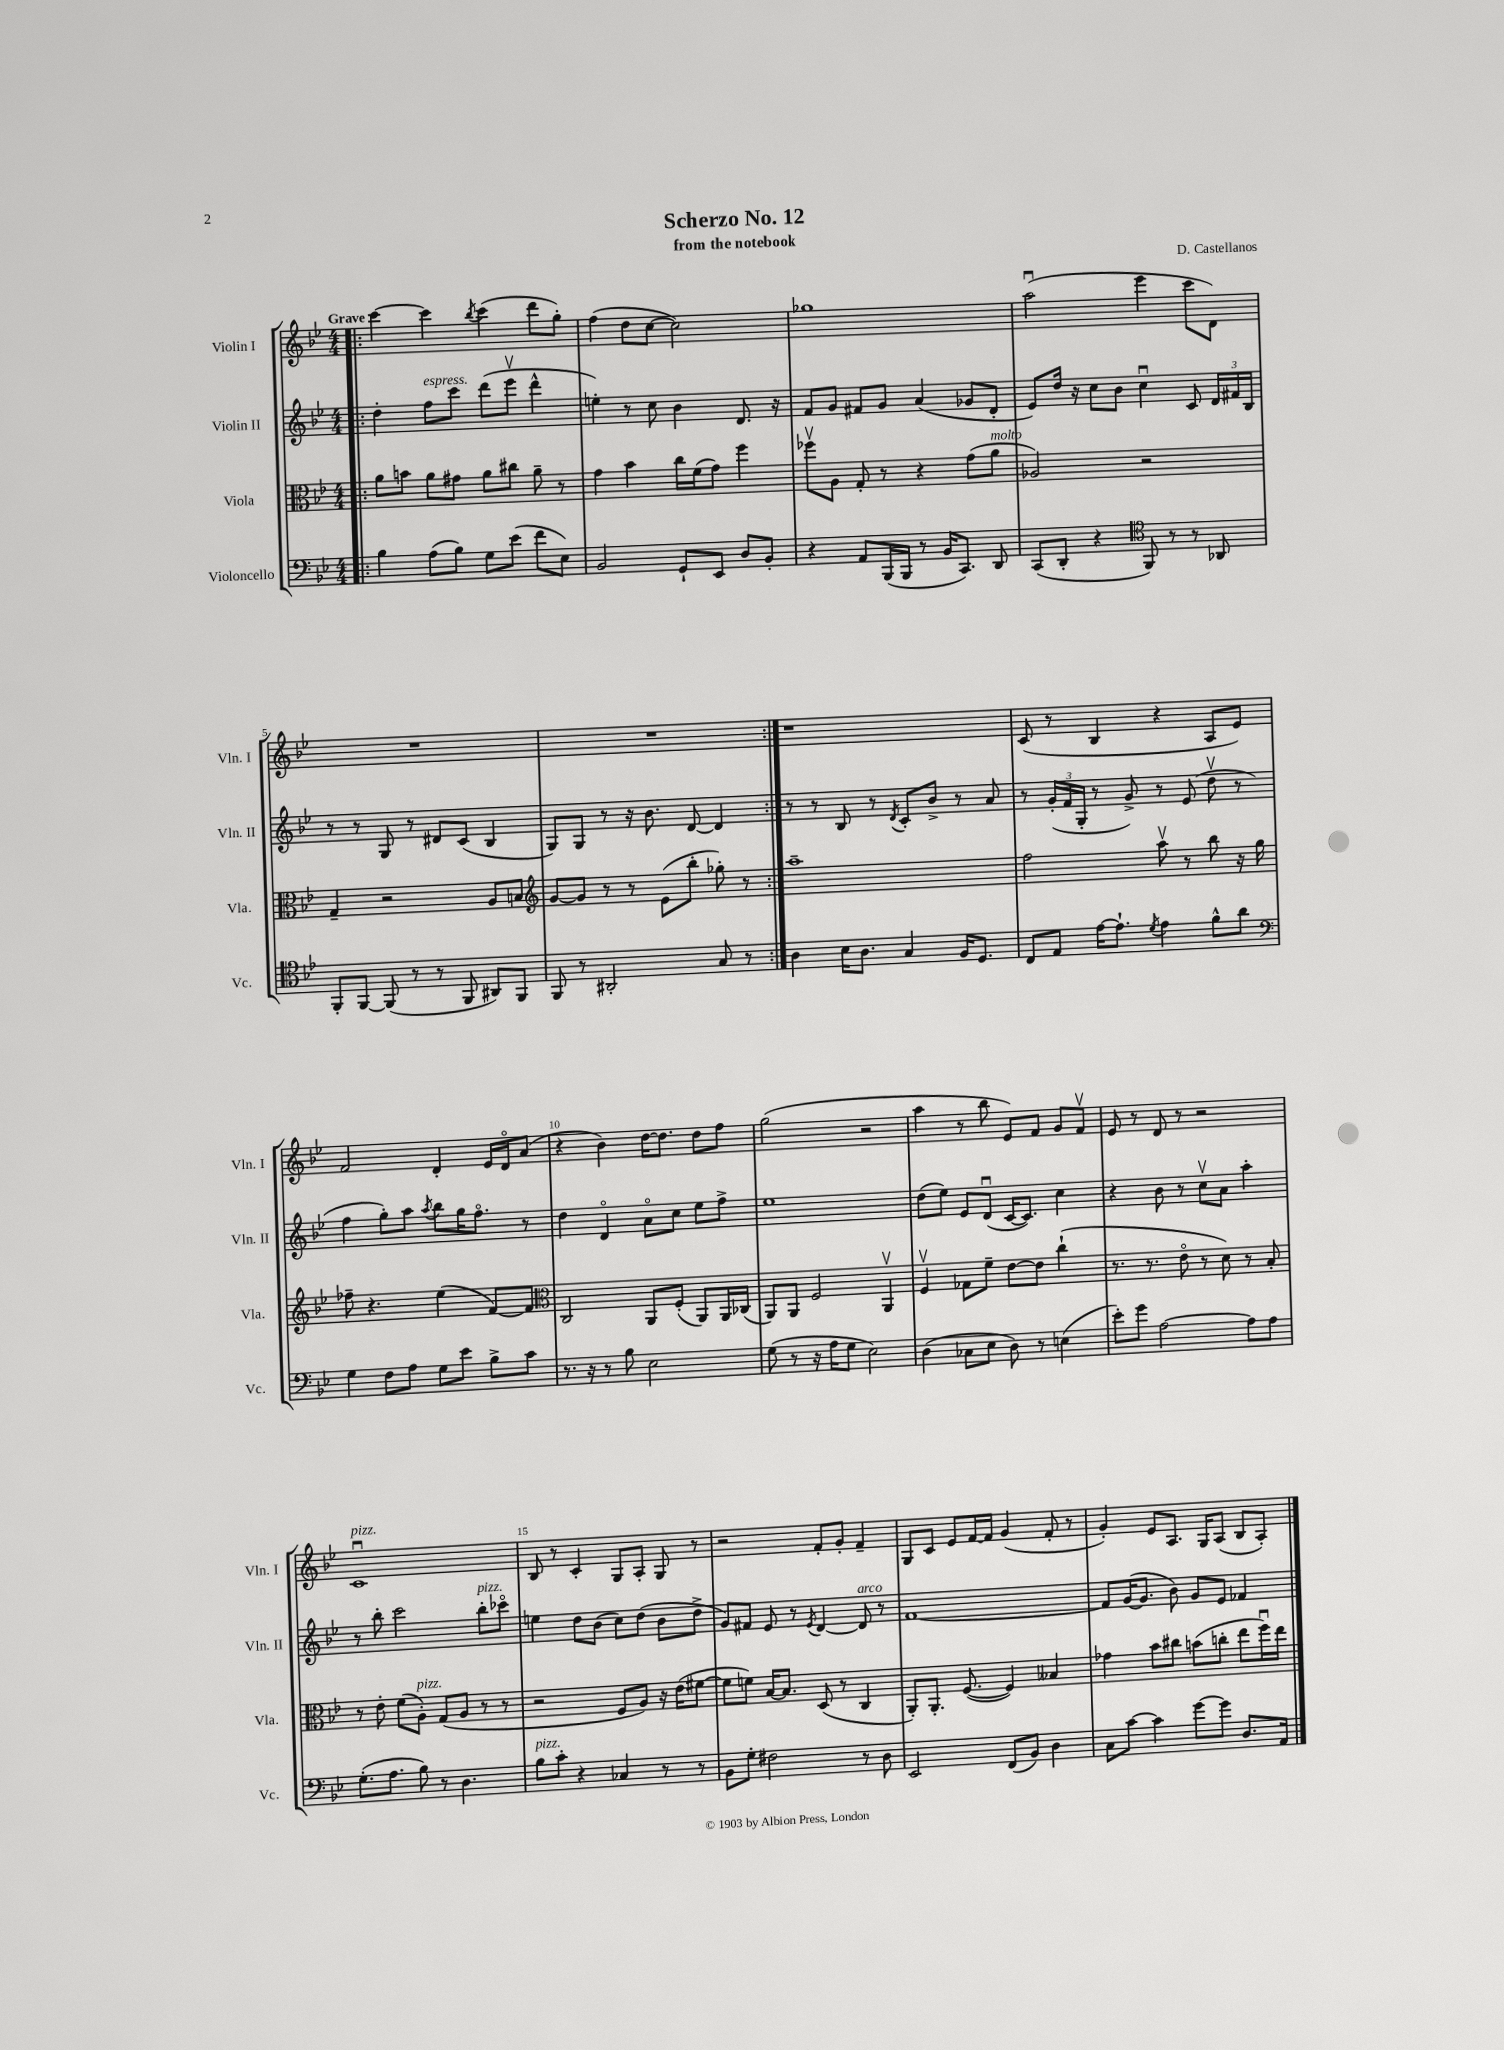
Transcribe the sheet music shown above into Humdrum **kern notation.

**kern	**kern	**kern	**kern
*staff4	*staff3	*staff2	*staff1
*clefF4	*clefC3	*clefG2	*clefG2
*k[b-e-]	*k[b-e-]	*k[b-e-]	*k[b-e-]
*M4/4	*M4/4	*M4/4	*M4/4
=!|:	=!|:	=!|:	=!|:
4B-\	8a\L	4dd'\	[4ccc\
.	8b\J	.	.
(8A\L	8a\L	8ff\L	4ccc\]
8B-\J)	8g#\J	8ccc\J	.
.	.	.	8qbb-/
8G\L	8a\L	(8ddd\L	(4ccc\
(8e-\J	8cc#\J	8eee-v\J	.
8f\L	8a~\	4ddd^^\	8ddd\L
8E-\J)	8r	.	8gg'\J)
=	=	=	=
2BB-/	4g\	4ee'\)	(4ff\
.	4b-\	8r	8dd\L
.	.	8cc\	[8cc\J
8GG`/L	16cc\LL	4b-\	2cc\])
.	(16f\J	.	.
8EE-/J	8g\J)	.	.
8D/L	4ff\	8.d/	.
8BB-'/J	.	.	.
.	.	16r	.
=	=	=	=
4r	8ff-v\L	8f/L	1gg-
.	8A\J	8g/J	.
8AA/L	8G'/	8f#/L	.
(16BBB-/L	8r	8g/J	.
16BBB-/JJ	.	.	.
8r	4r	(4a/	.
16BB-/LK	.	.	.
8.CC/J)	.	.	.
.	(8g\L	8g-/L	.
8DD/	8a\J	8d'/J	.
=	=	=	=
(8CC/L	2A-/)	8e-/L)	(2aau\
8DD'/J	.	16dd/Jk	.
.	.	16r	.
4r	.	8cc\L	.
.	.	8b-\J	.
*clefC4	*	*	*
8FF/)	2r	4ccu\	4eee-\
8r	.	.	.
8r	.	8c/	8ccc\L
8AA-/	.	24d/LL	8d\J)
.	.	24f#/	.
.	.	24B-/JJ	.
=	=	=	=
8FF'/L	4G~/	8r	1r
[8FF/J	.	8r	.
(8FF/]	2r	8G/	.
8r	.	8r	.
8r	.	8d#/L	.
8FF/	.	(8c/J	.
8AA#/L)	8A/L	4B-/	.
8FF/J	8B/J	.	.
=	=	=	=
*	*clefG2	*	*
8FF/	[8g/L	8G/L)	1r
8r	8g/]J	8G/J	.
2AA#'/	8r	8r	.
.	8r	16r	.
.	.	8.b-\	.
.	(8e-\L	.	.
.	8bb-'\J	[8d/	.
8G/	8gg-'\)	4d/]	.
8r	8r	.	.
=:|!	=:|!	=:|!	=:|!
4A\	1aa~	8r	1r
.	.	8r	.
16B-\LK	.	8B-/	.
8.A\J	.	.	.
.	.	8r	.
.	.	8qd/	.
4G/	.	8c'/L	.
.	.	8b-^/J	.
16F/LK	.	8r	.
8.D/J	.	.	.
.	.	8a/	.
=	=	=	=
8C/L	2ff\	8r	(8c/
8E-/J	.	(24g'/LL	8r
.	.	24f/	.
.	.	24G'/JJ	.
[16e-\LK	.	8r	4B-/
8.e-`\]J	.	.	.
.	.	8g^/)	.
8qd/	.	.	.
4e-\	8aav\	8r	4r
.	8r	(8e-/	.
8f^^\L	8bb-\	8ddv\	8A/L
8a\J	16r	8r	8e-/J)
.	16gg\	.	.
=	=	=	=
*clefF4	*	*	*
4G\	8ff-~\	4ff\	2f/
.	4.r	.	.
8F\L	.	8gg'\L)	.
8A\J	.	8aa\J	.
.	.	8qaa/	.
8G\L	(4ee-\	8bb-\L	4d'/
8e-\J	.	16gg\K	.
.	.	8.ffo\J	.
8B-^\L	[8f/L)	.	16e-/LL
.	.	.	16do/J
8c\J	8f/]J	8r	(8a/J
=	=	=	=
*	*clefC3	*	*
8.r	2C/	4dd\	4r
16r	.	.	.
8r	.	4do/	4b-\)
8B-\	.	.	.
2E-\	8AA/L	8ao\L	[16dd\LK
.	.	.	8.dd\]J
.	(8F'/J	8cc\J	.
.	8AA/L)	8ee-\L	8dd\L
.	16AA/L	8ff^\J	8ff\J
.	(16C-/JJ	.	.
=	=	=	=
(8G\	8AA/L)	1ee-	(2gg\
8r	8AA/J	.	.
16r	2F/	.	.
16A\LK	.	.	.
8G\J	.	.	.
2E-\)	.	.	2r
.	4AAv/	.	.
=	=	=	=
(4D\	4Fv/	(8dd\L	4aa\
.	.	8ee-\J)	.
8C-\L	8G-\L	8e-/L	8r
8E-\J	8f~\J	(8du/J	8bb-\
8D\)	[8e-\L	[16c/LK	8e-/L)
.	.	8.c/]J)	.
8r	8e-\]J	.	8f/J
(4E\	(4cc`\	4cc\	8g/L
.	.	.	8fv/J
=	=	=	=
8e-'\L)	8.r	4r	8e-/
8g\J	.	.	8r
.	8.r	.	.
[2A\	.	8b-\	8d/
.	8e-o\	8r	8r
.	8r	8ccv\L	2r
.	8d\)	8a\J	.
8A\]L	8r	4aa'\	.
8A\J	8B-'/	.	.
=	=	=	=
(8.G'\L	8r	8r	1cu
.	8e-'\	8bb-'\	.
8.A\J	.	.	.
.	(8f\L	2ccc\	.
8B-\)	8A'\J)	.	.
8r	(8G/L	.	.
4.D\	8A/J	.	.
.	8r	8bb-'\L	.
.	8r	8ccc-o\J	.
=	=	=	=
8B-\L	2r	4ee\	8B-/
8c'\J	.	.	8r
4r	.	8dd\L	4c'/
.	.	(8b-\J	.
4C-/	8F/L	8cc\L)	8G/L
.	8A/J)	(8dd\J	8A'/J
8r	16r	8b-\L	8G/
.	(16e-\LK	.	.
8r	[8f#\J	8dd^\J	8r
=	=	=	=
8BB-\L	8f#\]L	8g/L)	2r
8G'\J	8f\J)	8f#/J	.
2F#\	[16B-/LK	8e-/	.
.	8.B-/]J	.	.
.	.	8r	.
.	.	8qe-/	.
.	(8D/	[4d/	8f'/L
.	8r	.	8g'/J
8r	4C/	8d/]	4f~/
8D\	.	8r	.
=	=	=	=
2EE-/	8AA'/L)	[1f	8G/L
.	8.AA'/J	.	8c/J
.	.	.	8e-/L
.	([8.F/	.	.
.	.	.	[16f/L
.	.	.	16f/]JJ
(8FF/L	4F/])	.	(4g/
8BB-/J)	.	.	.
4D\	4B--/	.	8f'/
.	.	.	8r
=	=	=	=
8C\L	4g-\	8f/]L	4g'/)
[8c\J	.	([16g/K	.
.	.	8.g/]J	.
4c\]	8b-\L	.	8e-/L
.	8cc#\J	8b-\)	8.A/J
[8g\L	(8b\L	8g/L	.
.	.	.	16G/LK
8g\]J	8cc'\J	8e-/J	(8A/J
8.D/L	8ee-\L	4f-/	8B-/L
.	16ffu\L)	.	8A'/J)
16AA/Jk	16ee-\JJ	.	.
==	==	==	==
*-	*-	*-	*-
